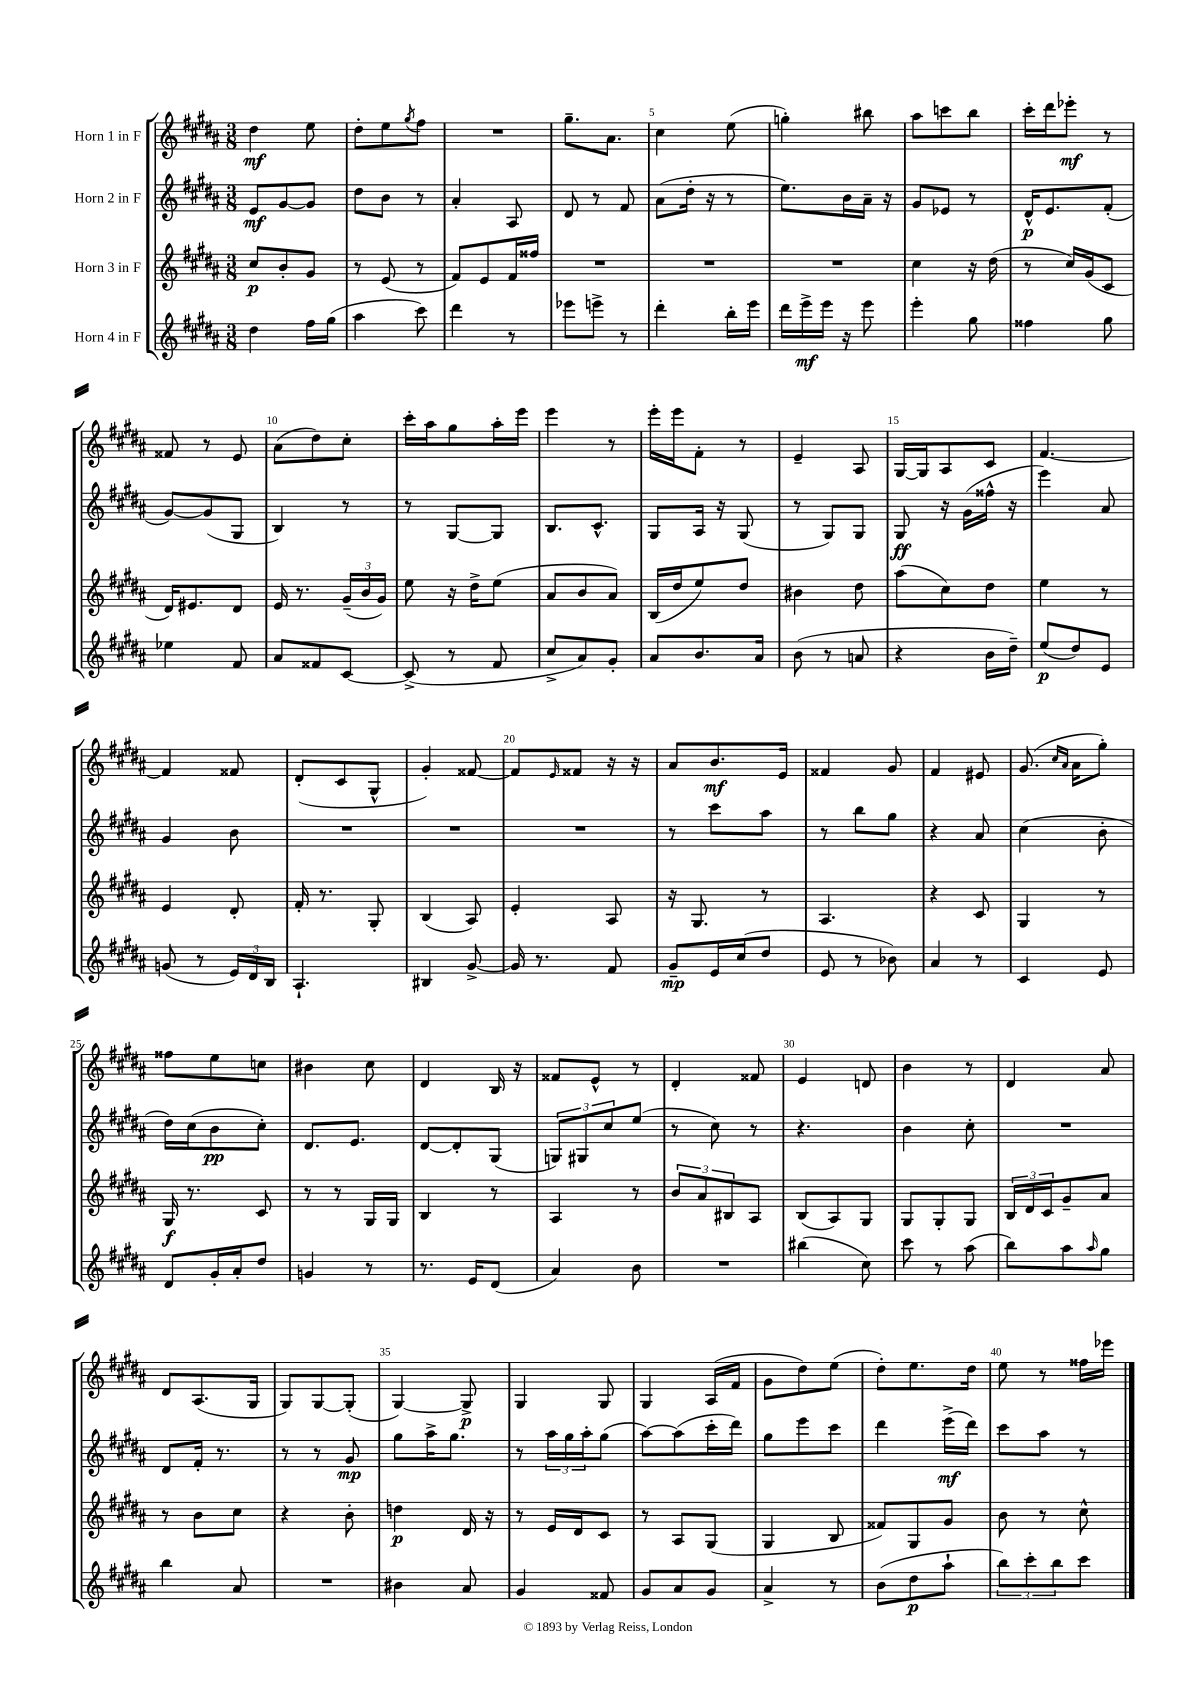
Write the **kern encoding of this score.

**kern	**kern	**kern	**kern
*staff4	*staff3	*staff2	*staff1
*clefG2	*clefG2	*clefG2	*clefG2
*k[f#c#g#d#a#]	*k[f#c#g#d#a#]	*k[f#c#g#d#a#]	*k[f#c#g#d#a#]
*M3/8	*M3/8	*M3/8	*M3/8
4dd#	8cc#	8e	4dd#
.	8b'	[8g#	.
16ff#	8g#	8g#]	8ee
(16gg#	.	.	.
=	=	=	=
4aa#	8r	8dd#	8dd#'
.	(8e	8b	8ee
.	.	.	8qgg#
8ccc#)	8r	8r	8ff#
=	=	=	=
4ddd#	8f#)	4a#'	4.r
.	8e	.	.
8r	16f#	8A#	.
.	16ff##	.	.
=	=	=	=
8eee-	4.r	8d#	8.gg#~
8eee^	.	8r	.
.	.	.	8.a#
8r	.	8f#	.
=	=	=	=
4ddd#'	4.r	(8a#	4cc#
.	.	16dd#'	.
.	.	16r	.
16bb'	.	8r	(8ee
16eee	.	.	.
=	=	=	=
16ddd#	4.r	8.ee)	4gg')
16eee^	.	.	.
16eee	.	.	.
16r	.	16b	.
8eee	.	16a#~	8bb#
.	.	16r	.
=	=	=	=
4eee'	4cc#	8g#	8aa#
.	.	8e-	8ccc
8gg#	16r	8r	8bb
.	(16dd#	.	.
=	=	=	=
4ff##	8r	16d#^^	16ccc#'
.	.	8.e	16ddd#
.	16cc#)	.	8eee-'
.	(16g#	.	.
8gg#	8c#	(8f#'	8r
=	=	=	=
4ee-	16d#)	[8g#)	8f##
.	8.e#	.	.
.	.	(8g#]	8r
8f#	8d#	8G#	8e
=	=	=	=
8a#	16e	4B)	(8a#
.	8.r	.	.
8f##	.	.	8dd#)
[8c#	(24g#~	8r	8cc#'
.	24b	.	.
.	24g#)	.	.
=	=	=	=
(8c#^]	8ee	8r	16ccc#'
.	.	.	16aa#
8r	16r	[8G#	8gg#
.	16dd#^	.	.
8f#	(8ee	8G#]	16aa#'
.	.	.	16eee
=	=	=	=
8cc#^	8a#	8.B	4eee
8a#)	8b	.	.
.	.	8.c#^^	.
8g#'	8a#)	.	8r
=	=	=	=
8a#	(16B	8G#	16eee'
.	16dd#	.	16eee
8.b	8ee)	16A#	8f#'
.	.	16r	.
.	8dd#	(8G#	8r
16a#	.	.	.
=	=	=	=
(8b	4b#	8r	4e~
8r	.	8G#)	.
8a	8dd#	8G#	8A#
=	=	=	=
4r	(8aa#	8G#	[16G#
.	.	.	16G#]
.	8cc#)	16r	8A#
.	.	(16g#	.
16b	8dd#	16ff##^^	8c#
16dd#~)	.	16r	.
=	=	=	=
(8ee	4ee	4eee)	[4.f#
8dd#)	.	.	.
8e	8r	8a#	.
=	=	=	=
(8g	4e	4g#	4f#]
8r	.	.	.
24e)	8d#'	8b	8f##
24d#	.	.	.
24B	.	.	.
=	=	=	=
4.A#`	16f#'	4.r	(8d#'
.	8.r	.	.
.	.	.	8c#
.	8G#'	.	8G#^^
=	=	=	=
4B#	(4B	4.r	4g#')
[8g#^	8A#)	.	[8f##
=	=	=	=
16g#]	4e'	4.r	8f##]
8.r	.	.	.
.	.	.	16qqe
.	.	.	8f##
8f#	8A#	.	16r
.	.	.	16r
=	=	=	=
8g#~	16r	8r	8a#
.	8.G#	.	.
16e	.	8ccc#	8.b
(16cc#	.	.	.
8dd#	8r	8aa#	.
.	.	.	16e
=	=	=	=
8e	4.A#	8r	4f##
8r	.	8bb	.
8b-)	.	8gg#	8g#
=	=	=	=
4a#	4r	4r	4f#
8r	8c#	8a#	8e#
=	=	=	=
4c#	4G#	(4cc#	(8.g#
.	.	.	16qqcc#
.	.	.	16qqa#
.	.	.	16a#
8e	8r	8b'	8gg#')
=	=	=	=
8d#	16G#	16dd#)	8ff##
.	8.r	(16cc#	.
16g#'	.	8b	8ee
16a#'	.	.	.
8dd#	8c#	8cc#')	8cc
=	=	=	=
4g	8r	8.d#	4b#
.	8r	.	.
.	.	8.e	.
8r	16G#	.	8cc#
.	16G#	.	.
=	=	=	=
8.r	4B	[8d#	4d#
.	.	8d#']	.
16e	.	.	.
(8d#	8r	(8G#	16B
.	.	.	16r
=	=	=	=
4a#)	4A#	12G)	8f##
.	.	12G#	.
.	.	.	8e^^
.	.	12cc#	.
8b	8r	(8ee	8r
=	=	=	=
4.r	12b	8r	4d#'
.	12a#	.	.
.	.	8cc#)	.
.	12B#	.	.
.	8A#	8r	8f##
=	=	=	=
(4bb#	(8B	4.r	4e
.	8A#)	.	.
8cc#)	8G#	.	8d
=	=	=	=
8ccc#	8G#	4b	4b
8r	8G#'	.	.
(8aa#	8G#	8cc#'	8r
=	=	=	=
8bb)	24B	4.r	4d#
.	24d#	.	.
.	24c#	.	.
8aa#	8g#~	.	.
16qqaa#	.	.	.
8gg#	8a#	.	8a#
=	=	=	=
4bb	8r	8d#	8d#
.	8b	16f#'	(8.A#
.	.	8.r	.
8a#	8cc#	.	.
.	.	.	16G#
=	=	=	=
4.r	4r	8r	8G#)
.	.	8r	[8G#
.	8b'	8g#	(8G#']
=	=	=	=
4b#	4dd	8gg#	[4G#)
.	.	16aa#^	.
.	.	8.gg#	.
8a#	16d#	.	8G#^]
.	16r	.	.
=	=	=	=
4g#	8r	8r	4G#
.	16e	24aa#	.
.	.	24gg#	.
.	16d#	.	.
.	.	24aa#'	.
8f##	8c#	(8gg#	8G#
=	=	=	=
8g#	8r	[8aa#)	4G#
8a#	8A#	(8aa#]	.
8g#	(8G#	16ccc#'	(16A#
.	.	16ddd#)	16f#
=	=	=	=
4a#^	4G#	8gg#	8g#
.	.	8eee	8dd#)
8r	8B	8ccc#	(8ee
=	=	=	=
(8b	8f##)	4ddd#	8dd#')
8dd#	8G#	.	8.ee
8aa#`	8g#	(16eee^	.
.	.	16ddd#)	16dd#
=	=	=	=
12bb)	8b	8ccc#	8ee
12ccc#'	.	.	.
.	8r	8aa#	8r
12bb	.	.	.
8ccc#	8cc#^^	8r	16ff##
.	.	.	16eee-
==	==	==	==
*-	*-	*-	*-
